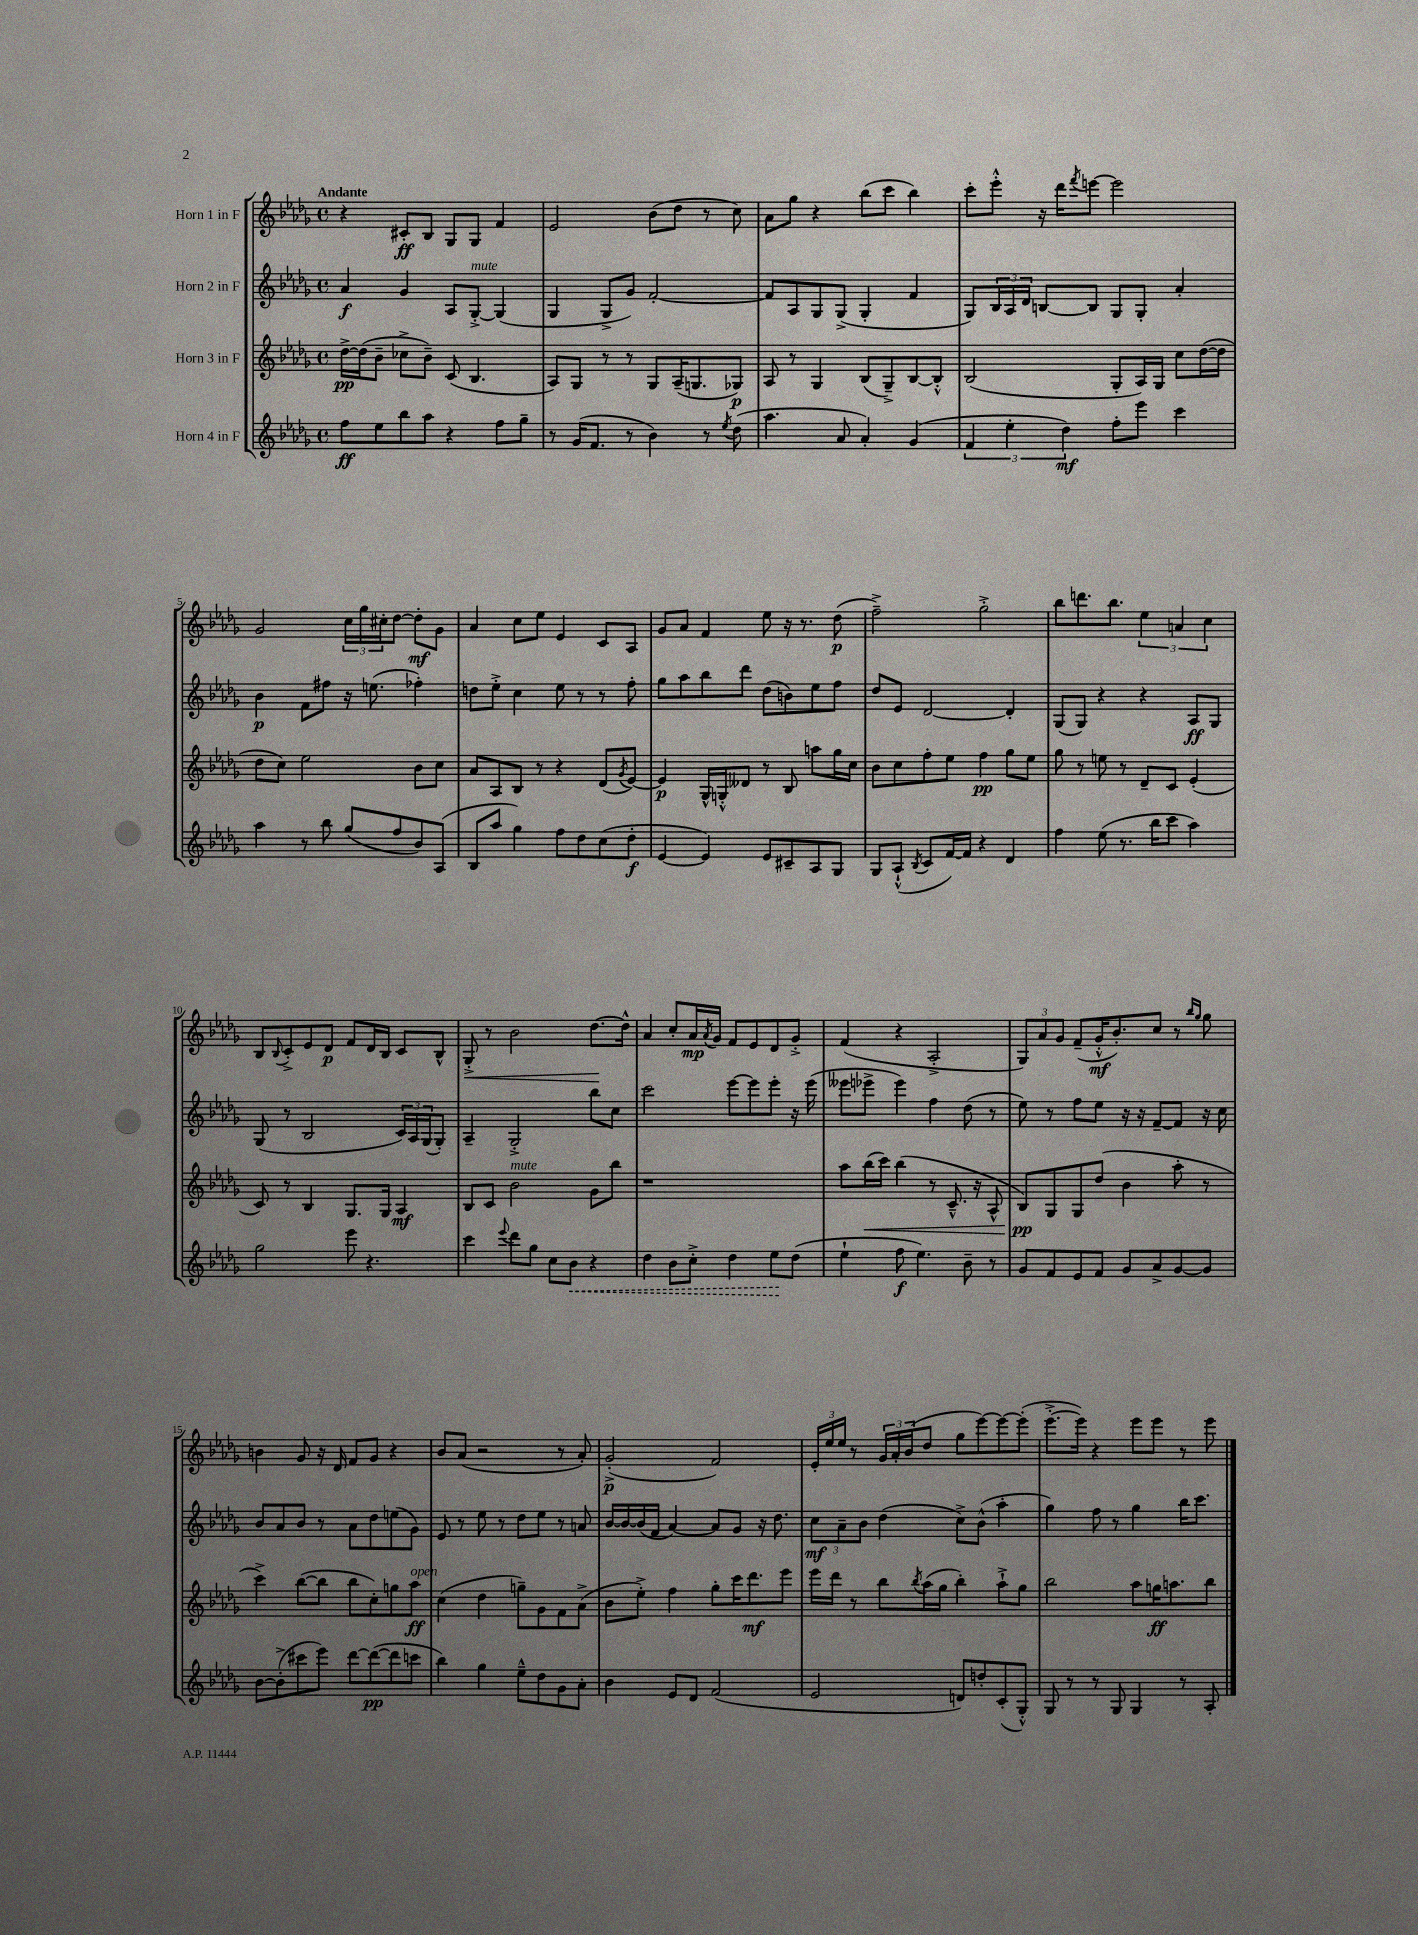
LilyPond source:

<<
\new StaffGroup <<
\new Staff = "s0" \with { instrumentName = "Horn 1 in F" } {
    \clef treble \key des \major \defaultTimeSignature \time 4/4 \tempo "Andante"
    r4 cis'8-.\ff bes8 ges8 ges8 f'4 |
    ees'2 bes'8( des''8 r8 c''8) |
    aes'8 ges''8 r4 bes''8( c'''8 bes''4) |
    c'''8-. ees'''8-.-^ r16 des'''16 \acciaccatura { f'''8 } e'''8~ e'''2 |
    ges'2 \tuplet 3/2 { c''16 ges''16 cis''16-. } des''8~ des''8-.\mf ges'8 |
    aes'4 c''8 ees''8 ees'4 c'8 aes8 |
    ges'8 aes'8 f'4 ees''8 r16 r8. des''8\p( |
    f''2--->) ges''2-.-> |
    bes''8 d'''8. bes''8. \tuplet 3/2 { ees''4 a'4 c''4 } |
    bes8 \appoggiatura { bes8 } c'8-.-> ees'8 des'8\p f'8 des'16 bes16 c'8 bes8-^ |
    ges8-.->\< r8 bes'2 des''8.~\! des''16-^ |
    aes'4 c''8-. aes'16\mp \acciaccatura { aes'8 } ges'16 f'8 ees'8 des'8 ges'8-.-> |
    f'4( r4 aes2-.-> |
    \tuplet 3/2 { ges8) aes'8 ges'8 } f'8--( ges'16-.-^\mf bes'8.-.) c''8 r8 \grace { bes''16 ges''16 } ges''8 |
    b'4 ges'8 r16 des'16 f'8 ges'8 r4 |
    bes'8 aes'8( r2 r8 aes'8-.) |
    ges'2-.->\p( f'2) |
    \tuplet 3/2 { ees'16-. ees''16 ees''16 } r8 \tuplet 3/2 { ges'16 aes'16-. bes'16( } des''8 ges''8 ees'''8~) ees'''8~ ees'''8-.( |
    ees'''8.~-.-> ees'''16) r4 ees'''8 ees'''8 r8 ees'''8 \bar "|." |
}
\new Staff = "s1" \with { instrumentName = "Horn 2 in F" } {
    \clef treble \key des \major \defaultTimeSignature \time 4/4
    aes'4\f ges'4 aes8 ges8~-.->^\markup { \italic "mute" } ges4( |
    ges4 ges8-> ges'8) f'2~-. |
    f'8 aes8 ges8 ges8->( ges4-. f'4 |
    ges8) \tuplet 3/2 { bes16 aes16 des'16 } b8~ b8 ges8 ges8-. aes'4-. |
    bes'4\p f'8 fis''8 r16 e''8.( fes''4-.) |
    d''8 ees''8-.-> c''4 ees''8 r8 r8 f''8-. |
    ges''8 aes''8 bes''8 des'''8 des''8( b'8) ees''8 f''8 |
    des''8 ees'8 des'2~ des'4-. |
    ges8( ges8) r4 r4 aes8\ff ges8 |
    ges8( r8 bes2 \tuplet 3/2 { c'16) aes16 ges16( } ges8-.) |
    aes4-- ges2-.-> bes''8 c''8 |
    c'''2 ees'''8~ ees'''8 ees'''8-. r16 ees'''16( |
    eeses'''8 ees'''8-> ees'''4) f''4 des''8( r8 |
    ees''8) r8 f''8 ees''8 r16 r16 f'8~-- f'8 r16 c''16 |
    bes'8 aes'8 bes'8 r8 aes'8 des''8 e''8( ges'8) |
    ees'8 r8 ees''8 r8 des''8 ees''8 r8 a'8 |
    bes'16~ bes'16~ bes'16( f'16 aes'4~) aes'8 ges'8 r16 des''8. |
    \tuplet 3/2 { c''8\mf aes'8-- bes'8 } des''4( c''8->) bes'8-^( aes''4-. |
    ges''4) f''8 r8 ges''4 bes''16 c'''8. \bar "|." |
}
\new Staff = "s2" \with { instrumentName = "Horn 3 in F" } {
    \clef treble \key des \major \defaultTimeSignature \time 4/4
    des''16~->\pp des''16( bes'8-- ces''8-> bes'8--) c'8( bes4. |
    aes8) ges8 r8 r8 ges8 aes16--( g8. ges8\p) |
    aes8 r8 ges4 bes8( ges8--->) bes8~ bes8-.-^ |
    bes2( ges8-. aes16) ges16 c''8 des''16~( des''16 |
    des''8 c''8) ees''2 bes'8 c''8 |
    aes'8 aes8 bes8 r8 r4 des'8( \acciaccatura { ges'8 } ees'8~) |
    ees'4\p ges16-^ g16-.-^ deses'8 r8 bes8 a''8 ges''16 c''16 |
    bes'8 c''8 f''8-. ees''8 f''4\pp ges''8 ees''8 |
    ges''8 r8 e''8 r8 des'8-- c'8 ees'4-.( |
    c'8) r8 bes4 ges8. ges16 aes4\mf |
    bes8 c'8 bes'2^\markup { \italic "mute" } ges'8 bes''8 |
    r1 |
    aes''8 bes''16\<( c'''16) bes''4( r8 c'8.---^ r16 aes8-^ |
    bes8\pp\!) ges8 ges8 des''8( bes'4 aes''8-. r8 |
    c'''4->) bes''8~( bes''8 bes''8 c''8-.) g''8 aes''8\ff^\markup { \italic "open" } |
    c''4( des''4 g''8--) ges'8 f'8 aes'8->( |
    bes'8 ees''8-.->) f''4 ges''8-. c'''16 des'''8.\mf ees'''8 |
    ees'''16 des'''16 r8 bes''8 \acciaccatura { bes''8 } aes''16( ges''16 bes''4-.) aes''8-!-> ges''8 |
    bes''2 aes''8 g''16\ff a''8. bes''8 \bar "|." |
}
\new Staff = "s3" \with { instrumentName = "Horn 4 in F" } {
    \clef treble \key des \major \defaultTimeSignature \time 4/4
    f''8\ff ees''8 bes''8 aes''8 r4 f''8 ges''8-- |
    r8 ges'16( f'8. r8 bes'4) r8 \acciaccatura { ees''8 } des''8( |
    aes''4. aes'8 aes'4-.) ges'4( |
    \tuplet 3/2 { f'4 ees''4-. des''4\mf) } f''8-. ees'''8 c'''4 |
    aes''4 r8 bes''8 ges''8( f''8 bes'8) aes8( |
    bes8 aes''8 ges''4) f''8 des''8 c''8( des''8-.\f |
    ees'4~ ees'4) ees'8 cis'8-- aes8 ges8 |
    ges8 aes8-!-^( \acciaccatura { bes8 } c'8 f'16~) f'16 r4 des'4 |
    f''4 ees''8( r8. bes''16 c'''8 aes''4) |
    ges''2 ees'''8 r4. |
    c'''4 \appoggiatura { ees'''8 } des'''8 ges''8 c''8 \once \override Hairpin.style = #'dashed-line bes'8\< r4 |
    des''4 bes'8 c''8-.-> des''4 ees''8\! des''8( |
    ees''4-! f''8\f ees''4.) bes'8-- r8 |
    ges'8 f'8 ees'8 f'8 ges'8 aes'8-> ges'8~ ges'8 |
    bes'8~ bes'8-.->( cis'''8 ees'''8) des'''8~ des'''8~\pp( des'''8 c'''8 |
    bes''4) ges''4 ees''8---^ des''8 ges'8 aes'8-. |
    bes'4 ees'8 des'8 f'2( |
    ees'2 d'8) d''8-. c'8-.( ges8-.-^) |
    ges8 r8 r8 ges8 ges4 r8 aes8-. \bar "|." |
}
>>
>>
